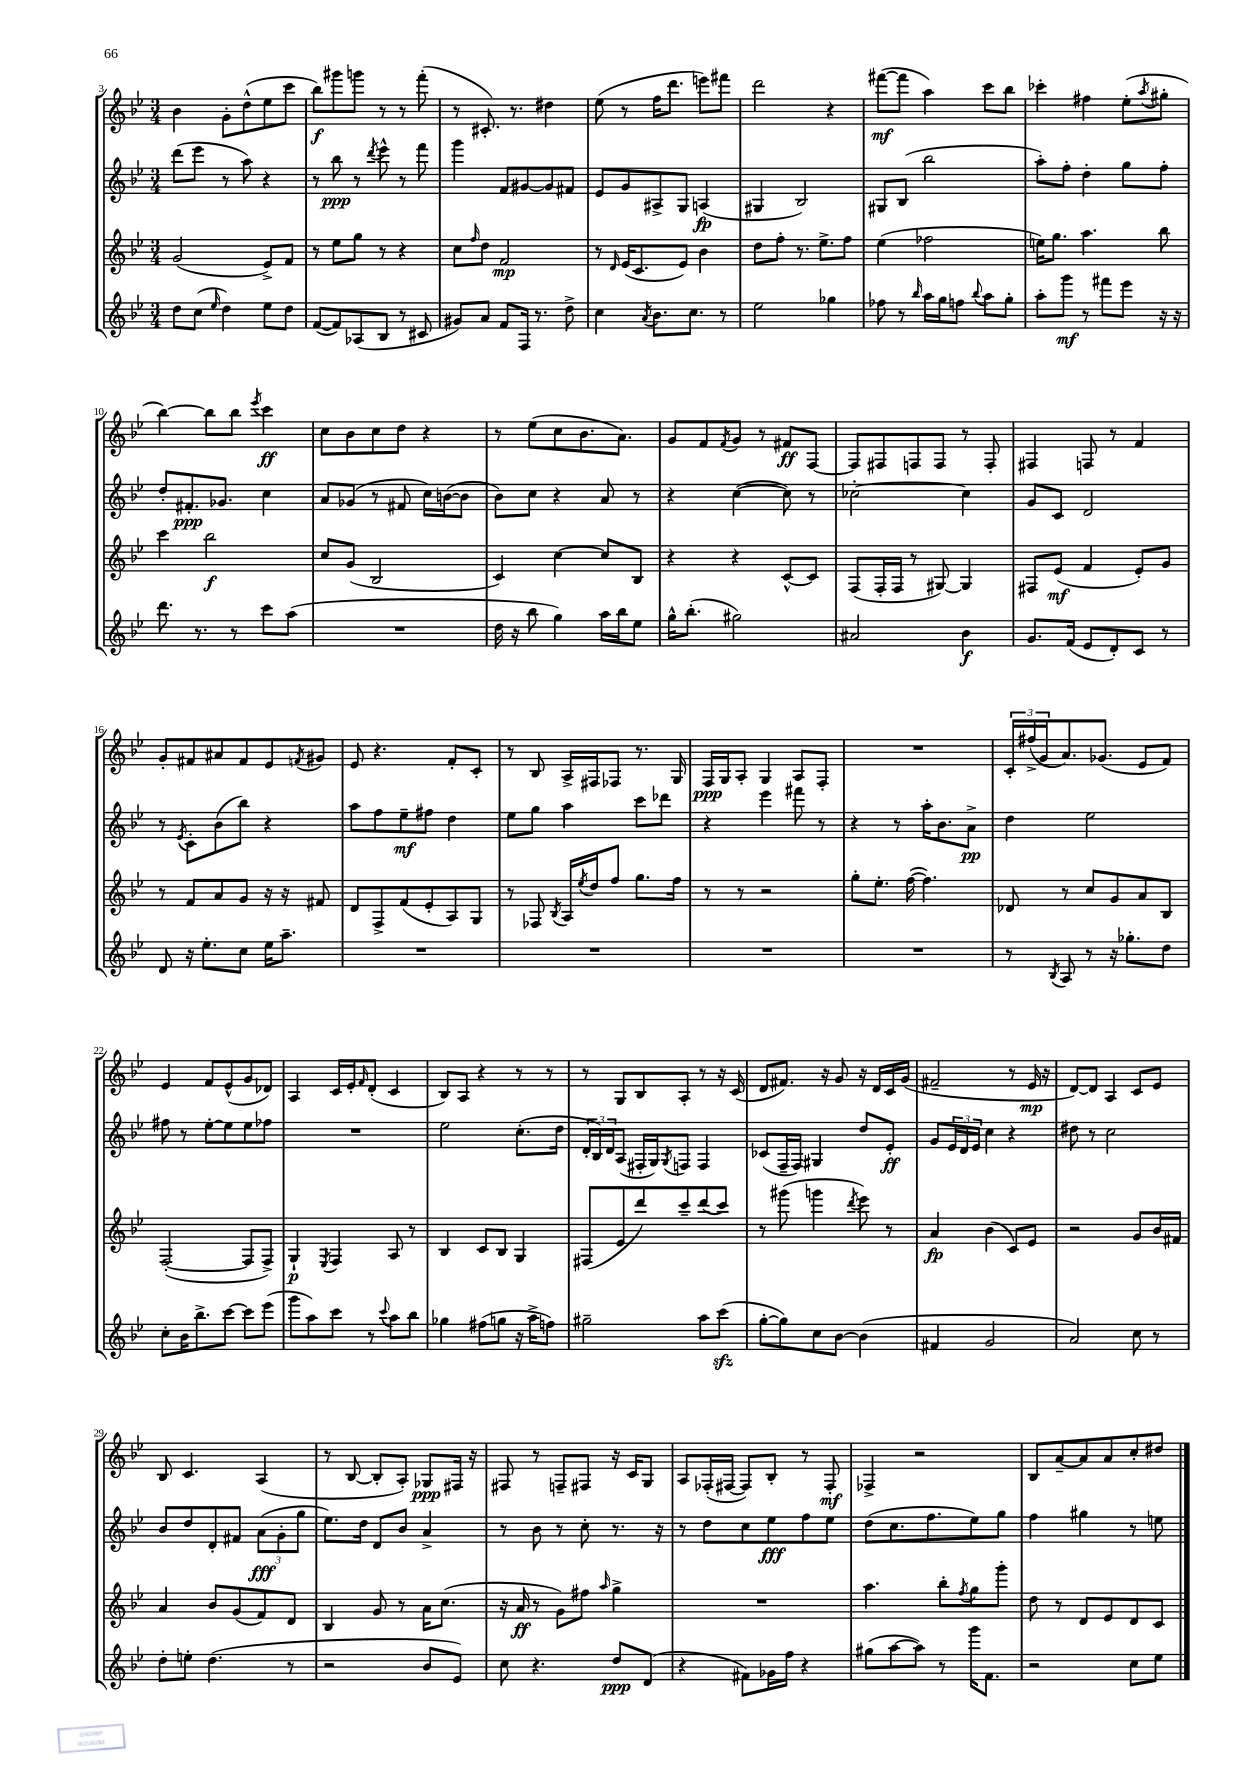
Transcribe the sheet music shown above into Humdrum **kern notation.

**kern	**dynam	**kern	**dynam	**kern	**dynam	**kern	**dynam
*part4	*part4	*part3	*part3	*part2	*part2	*part1	*part1
*staff4	*staff4	*staff3	*staff3	*staff2	*staff2	*staff1	*staff1
*clefG2	*	*clefG2	*	*clefG2	*	*clefG2	*
*k[b-e-]	*	*k[b-e-]	*	*k[b-e-]	*	*k[b-e-]	*
*M3/4	*	*M3/4	*	*M3/4	*	*M3/4	*
=3	=3	=3	=3	=3	=3	=3	=3
8dd\L	.	(2g/	.	(8ddd\L	.	4b-\	.
(8cc\J	.	.	.	8eee-\J	.	.	.
16qqee-/	.	.	.	.	.	.	.
4dd\)	.	.	.	8r	.	8g'\L	.
.	.	.	.	8aa\)	.	(8dd^^\	.
8ee-\L	.	8e-^/L)	.	4r	.	8ee-\	.
8dd\J	.	8f/J	.	.	.	8ccc\J	.
=4	=4	=4	=4	=4	=4	=4	=4
([8f/L	.	8r	.	8r	.	8bb-\L)	f
8f/])	.	8ee-\L	.	8bb-\	ppp	8ggg#X\	.
(8A-X/	.	8gg\J	.	8r	.	8gggn\J	.
.	.	.	.	8qddd/	.	.	.
8B-/J	.	8r	.	8eee-^^\	.	8r	.
8r	.	4r	.	8r	.	8r	.
8c#X/	.	.	.	8fff\	.	(8fff'\	.
=5	=5	=5	=5	=5	=5	=5	=5
8g#X/L)	.	8cc\L	.	4ggg\	.	8r	.
.	.	16qqff/	.	.	.	.	.
8a/J	.	8dd\J	.	.	.	8.c#X'/)	.
8f/L	.	2f/	mp	8f/L	.	.	.
.	.	.	.	.	.	8.r	.
16F/Jk	.	.	.	[8g#X/	.	.	.
8.r	.	.	.	.	.	.	.
.	.	.	.	8g#/]	.	4dd#X\	.
8dd^\	.	.	.	8f#X/J	.	.	.
=6	=6	=6	=6	=6	=6	=6	=6
4cc\	.	8r	.	8e-/L	.	(8ee-\	.
.	.	16qqd/	.	.	.	.	.
.	.	(16e-/KL	.	8g/	.	8r	.
.	.	8.c/	.	.	.	.	.
8qa/	.	.	.	.	.	.	.
8.b-\L	.	.	.	8A#X^/	.	16ff\KL	.
.	.	.	.	.	.	8.ddd\J	.
.	.	8e-/J)	.	8G/J	.	.	.
8.cc\J	.	.	.	.	.	.	.
.	.	4b-\	.	(4An/	fp	8eeen\L)	.
8r	.	.	.	.	.	8fff#X\J	.
=7	=7	=7	=7	=7	=7	=7	=7
2ee-\	.	8dd\L	.	4G#X/	.	2ddd\	.
.	.	8ff'\J	.	.	.	.	.
.	.	8.r	.	2B-/)	.	.	.
.	.	8.ee-^\L	.	.	.	.	.
4gg-X\	.	.	.	.	.	4r	.
.	.	8ff\J	.	.	.	.	.
=8	=8	=8	=8	=8	=8	=8	=8
8ff-X\	.	(4ee-\	.	8G#X/L	.	([8fff#X\L	mf
8r	.	.	.	(8B-/J	.	8fff#\J]	.
16qqbb-/	.	.	.	.	.	.	.
16aa\LL	.	2ff-X\	.	2bb-\	.	4aa\)	.
16gg\J	.	.	.	.	.	.	.
8ffn\J	.	.	.	.	.	.	.
8qqbb-/	.	.	.	.	.	.	.
8aa\L	.	.	.	.	.	8ccc\L	.
8gg'\J	.	.	.	.	.	8bb-\J	.
=9	=9	=9	=9	=9	=9	=9	=9
8aa'\L	.	16een\KL)	.	8aa'\L)	.	4ccc-X'\	.
.	.	8.gg\J	.	.	.	.	.
8ggg\J	mf	.	.	8ff'\J	.	.	.
8r	.	4.aa\	.	4dd'\	.	4ff#X\	.
8fff#X\L	.	.	.	.	.	.	.
8eee-\J	.	.	.	8gg\L	.	(8ee-'\L	.
.	.	.	.	.	.	8qaa/	.
16r	.	8bb-\	.	8ff'\J	.	8gg#X'\J	.
16r	.	.	.	.	.	.	.
!!LO:LB:g=z
=10	=10	=10	=10	=10	=10	=10	=10
8.ddd\	.	4ccc\	.	8dd'/L	.	[4bb-\)	.
.	.	.	.	8.f#X'/	ppp	.	.
8.r	.	.	.	.	.	.	.
.	.	2bb-\	f	.	.	8bb-\L]	.
.	.	.	.	8.g-X/J	.	.	.
8r	.	.	.	.	.	8bb-\J	.
.	.	.	.	.	.	8qeee-/	.
8ccc\L	.	.	.	4cc\	.	4ccc\	ff
(8aa\J	.	.	.	.	.	.	.
=11	=11	=11	=11	=11	=11	=11	=11
2.r	.	8cc/L	.	8a/L	.	8cc\L	.
.	.	(8g/J	.	(8g-X/J	.	8b-\	.
.	.	2B-/	.	8r	.	8cc\	.
.	.	.	.	8f#X/	.	8dd\J	.
.	.	.	.	16cc\LL)	.	4r	.
.	.	.	.	([16bn\J	.	.	.
.	.	.	.	8b\J]	.	.	.
=12	=12	=12	=12	=12	=12	=12	=12
16dd\	.	4c/)	.	8b-\L)	.	8r	.
16r	.	.	.	.	.	.	.
8bb-\	.	.	.	8cc\J	.	(8ee-\L	.
4gg\)	.	[4cc\	.	4r	.	8cc\	.
.	.	.	.	.	.	8.b-\	.
16aa\LL	.	8cc/L]	.	8a/	.	.	.
16bb-\J	.	.	.	.	.	8.a\J)	.
8ee-\J	.	8B-/J	.	8r	.	.	.
=13	=13	=13	=13	=13	=13	=13	=13
16gg^^\KL	.	4r	.	4r	.	8g/L	.
(8.bb-'\J	.	.	.	.	.	.	.
.	.	.	.	.	.	8f/	.
.	.	.	.	.	.	8qf/	.
2gg#X\)	.	4r	.	([4cc\	.	8g/J	.
.	.	.	.	.	.	8r	.
.	.	[8c^^/L	.	8cc\])	.	8f#X/L	ff
.	.	8c/J]	.	8r	.	[8F/J	.
=14	=14	=14	=14	=14	=14	=14	=14
2a#X/	.	(8F/L	.	[2cc-X'\	.	8F/L]	.
.	.	16F'/L	.	.	.	8F#X/	.
.	.	16F/JJ	.	.	.	.	.
.	.	8r	.	.	.	8Fn/	.
.	.	[8G#X/)	.	.	.	8F/J	.
4b-\	f	4G#/]	.	4cc-\]	.	8r	.
.	.	.	.	.	.	8F'/	.
=15	=15	=15	=15	=15	=15	=15	=15
8.g/L	.	8F#X/L	.	8g/L	.	4F#X/	.
.	.	(8e-/J	mf	8c/J	.	.	.
(16f/Jk	.	.	.	.	.	.	.
8e-/L	.	4f/	.	2d/	.	8Fn/	.
8d'/)	.	.	.	.	.	8r	.
8c/J	.	8e-'/L)	.	.	.	4f/	.
8r	.	8g/J	.	.	.	.	.
!!LO:LB:g=z
=16	=16	=16	=16	=16	=16	=16	=16
8d/	.	8r	.	8r	.	8g'/L	.
.	.	.	.	8qe-/	.	.	.
16r	.	8f/L	.	8c'\L	.	8f#X/	.
8.ee-'\L	.	.	.	.	.	.	.
.	.	8a/	.	(8b-\	.	8a#X/	.
8cc\J	.	8g/J	.	8bb-\J)	.	8f#/	.
16ee-\KL	.	16r	.	4r	.	8e-/	.
8.aa~\J	.	16r	.	.	.	.	.
.	.	.	.	.	.	8qfn/	.
.	.	8f#X/	.	.	.	8g#X/J	.
=17	=17	=17	=17	=17	=17	=17	=17
2.r	.	8d/L	.	8aa\L	.	8e-/	.
.	.	8F^/	.	8ff\	.	4.r	.
.	.	(8f/	.	8ee-~\	mf	.	.
.	.	8e-'/	.	8ff#X\J	.	.	.
.	.	8A/)	.	4dd\	.	8f'/L	.
.	.	8G/J	.	.	.	8c'/J	.
=18	=18	=18	=18	=18	=18	=18	=18
2.r	.	8r	.	8ee-\L	.	8r	.
.	.	8F-X/	.	8gg\J	.	8B-/	.
.	.	8qB-/	.	.	.	.	.
.	.	16A/LL	.	4aa\	.	16A^/LL	.
.	.	8qee-/	.	.	.	.	.
.	.	16dd/J	.	.	.	16F#X/J	.
.	.	8ff/J	.	.	.	8F-X/J	.
.	.	8.gg\L	.	8ccc\L	.	8.r	.
.	.	.	.	8ddd-X\J	.	.	.
.	.	16ff\Jk	.	.	.	16G/	.
=19	=19	=19	=19	=19	=19	=19	=19
2.r	.	8r	.	4r	.	16F/LL	ppp
.	.	.	.	.	.	16G/J	.
.	.	8r	.	.	.	8A'/J	.
.	.	2r	.	4eee-\	.	4G/	.
.	.	.	.	8fff#X\	.	8A/L	.
.	.	.	.	8r	.	8F'/J	.
=20	=20	=20	=20	=20	=20	=20	=20
2.r	.	8gg'\L	.	4r	.	2.r	.
.	.	8.ee-'\J	.	.	.	.	.
.	.	.	.	8r	.	.	.
.	.	([16ff\	.	.	.	.	.
.	.	4.ff\])	.	16aa'\KL	.	.	.
.	.	.	.	8.b-\	.	.	.
.	.	.	.	8a^\J	pp	.	.
=21	=21	=21	=21	=21	=21	=21	=21
8r	.	8d-X/	.	4dd\	.	24c'/LL	.
.	.	.	.	.	.	(24ff#X^/	.
.	.	.	.	.	.	24g/J	.
8qB-/	.	.	.	.	.	.	.
8A/	.	8r	.	.	.	8.a/)	.
8r	.	8cc/L	.	2ee-\	.	.	.
.	.	.	.	.	.	(8.g-X/J	.
16r	.	8g/	.	.	.	.	.
8.gg-X'\L	.	.	.	.	.	.	.
.	.	8a/	.	.	.	8e-/L	.
8dd\J	.	8B-/J	.	.	.	8f/J)	.
!!LO:LB:g=z
=22	=22	=22	=22	=22	=22	=22	=22
8cc'\L	.	([2F'/	.	8ff#X\	.	4e-/	.
16b-\K	.	.	.	8r	.	.	.
8.bb-^\	.	.	.	.	.	.	.
.	.	.	.	[8ee-'\L	.	8f/L	.
[8ccc\J	.	.	.	8ee-\]	.	(8e-^^/	.
8ccc\L]	.	8F/L]	.	8ee-\	.	8g/	.
(8eee-\J	.	8F^/J)	.	8ff-X\J	.	8d-X/J)	.
=23	=23	=23	=23	=23	=23	=23	=23
8ggg\L	.	4G`/	p	2.r	.	4A/	.
8aa\)	.	.	.	.	.	.	.
.	.	8qE-/	.	.	.	.	.
8ccc\J	.	4F/	.	.	.	16c/LL	.
.	.	.	.	.	.	16e-'/J	.
.	.	.	.	.	.	16qqf/	.
8r	.	.	.	.	.	(8d'/J	.
8qqccc/	.	.	.	.	.	.	.
8aa\L	.	8A/	.	.	.	4c/	.
8bb-\J	.	8r	.	.	.	.	.
=24	=24	=24	=24	=24	=24	=24	=24
4gg-X\	.	4B-/	.	2ee-\	.	8B-/L)	.
.	.	.	.	.	.	8A/J	.
(8ff#X\L	.	8c/L	.	.	.	4r	.
8ggn\J	.	8B-/J	.	.	.	.	.
16r	.	4G/	.	(8.cc'\L	.	8r	.
16aa^\KL	.	.	.	.	.	.	.
8ffn\J)	.	.	.	.	.	8r	.
.	.	.	.	16dd\Jk	.	.	.
=25	=25	=25	=25	=25	=25	=25	=25
2gg#X~\	.	(8F#X/L	.	24d'/LL	.	8r	.
.	.	.	.	24B-/)	.	.	.
.	.	.	.	24d/J	.	.	.
.	.	8e-/	.	(8A/J	.	8G/L	.
.	.	8ddd/)	.	16F#X'/LL	.	8B-/	.
.	.	.	.	16G/J)	.	.	.
.	.	.	.	8qG/	.	.	.
.	.	8ccc~/	.	8Fn/J	.	8A'/J	.
8aa\L	.	(8ddd/	.	4F/	.	8r	.
(8ccczz\J	.	8ccc/J)	.	.	.	16r	.
.	.	.	.	.	.	(16c/	.
=26	=26	=26	=26	=26	=26	=26	=26
[8gg'\L	.	8r	.	(8c-X/L	.	8d/L	.
8gg\])	.	(8ggg#X\	.	16F~/L	.	8.f#X/J)	.
.	.	.	.	16F/JJ)	.	.	.
8cc\	.	4gggn\	.	4G#X/	.	.	.
.	.	.	.	.	.	16r	.
[8b-\J	.	.	.	.	.	8g/	.
.	.	8qddd/	.	.	.	.	.
(4b-\]	.	8eee-\)	.	8dd/L	.	16r	.
.	.	.	.	.	.	16d/LL	.
.	.	8r	.	8e-'/J	ff	16c/	.
.	.	.	.	.	.	(16g/JJ	.
=27	=27	=27	=27	=27	=27	=27	=27
4f#X/	.	4a/	fp	8g/L	.	2f#X~/	.
.	.	.	.	24e-/L	.	.	.
.	.	.	.	24d/	.	.	.
.	.	.	.	24e-/JJ	.	.	.
2g/	.	(4b-\	.	4cc\	.	.	.
.	.	8c/L)	.	4r	.	8r	.
.	.	8e-/J	.	.	.	16e-/	mp
.	.	.	.	.	.	16r	.
=28	=28	=28	=28	=28	=28	=28	=28
2a/)	.	2r	.	8dd#X\	.	[8d/L)	.
.	.	.	.	8r	.	8d/J]	.
.	.	.	.	2cc\	.	4A/	.
8cc\	.	8g/L	.	.	.	8c/L	.
8r	.	16b-/L	.	.	.	8e-/J	.
.	.	16f#X/JJ	.	.	.	.	.
!!LO:LB:g=z
=29	=29	=29	=29	=29	=29	=29	=29
8dd'\L	.	4a/	.	8b-/L	.	8B-/	.
8een'\J	.	.	.	8dd/	.	4.c/	.
(4.dd\	.	8b-/L	.	8d'/	.	.	.
.	.	(8g/	.	8f#X/J	.	.	.
.	.	8f/)	.	(12a\L	fff	(4A/	.
.	.	.	.	12g'\	.	.	.
8r	.	8d/J	.	.	.	.	.
.	.	.	.	12gg\J	.	.	.
=30	=30	=30	=30	=30	=30	=30	=30
2r	.	4B-/	.	8.ee-\L)	.	8r	.
.	.	.	.	.	.	[8B-/	.
.	.	.	.	16dd\Jk	.	.	.
.	.	8g/	.	8d/L	.	8B-'/L]	.
.	.	8r	.	8b-/J	.	8A'/J)	.
8b-/L	.	16a\KL	.	4a^/	.	8G-X/L	ppp
.	.	(8.cc\J	.	.	.	.	.
8e-/J)	.	.	.	.	.	16F#X/Jk	.
.	.	.	.	.	.	16r	.
=31	=31	=31	=31	=31	=31	=31	=31
8cc\	.	16r	.	8r	.	8F#X/	.
.	.	16a/	ff	.	.	.	.
4.r	.	8r	.	8b-\	.	8r	.
.	.	8g\L)	.	8r	.	8Fn~/L	.
.	.	8ff#X\J	.	8cc'\	.	8F#X/J	.
.	.	16qqaa/	.	.	.	.	.
8dd/L	ppp	4gg^\	.	8.r	.	16r	.
.	.	.	.	.	.	16c/KL	.
(8d/J	.	.	.	.	.	8G/J	.
.	.	.	.	16r	.	.	.
=32	=32	=32	=32	=32	=32	=32	=32
4r	.	2.r	.	8r	.	8A/L	.
.	.	.	.	8dd\L	.	(16F-X'/L	.
.	.	.	.	.	.	[16F#X/JJ	.
8f#X\L)	.	.	.	8cc\	.	8F#/L])	.
16g-X\L	.	.	.	8ee-\	fff	8B-'/J	.
16ff\JJ	.	.	.	.	.	.	.
4r	.	.	.	8ff\	.	8r	.
.	.	.	.	8ee-\J	.	8F#'/	mf
=33	=33	=33	=33	=33	=33	=33	=33
(8gg#X\L	.	4.aa\	.	(8dd\L	.	4F-X^/	.
[8aa\	.	.	.	8.cc\	.	.	.
8aa\J])	.	.	.	.	.	2r	.
.	.	.	.	8.ff\	.	.	.
8r	.	8bb-'\L	.	.	.	.	.
.	.	8qff/	.	.	.	.	.
16ggg\KL	.	8gg\	.	8ee-\)	.	.	.
8.f\J	.	.	.	.	.	.	.
.	.	8ggg'\J	.	8gg\J	.	.	.
=34	=34	=34	=34	=34	=34	=34	=34
2r	.	8dd\	.	4ff\	.	8B-/L	.
.	.	8r	.	.	.	[8a~/	.
.	.	8d/L	.	4gg#X\	.	8a/]	.
.	.	8e-/	.	.	.	8a/	.
8cc\L	.	8d/	.	8r	.	8cc'/	.
8ee-\J	.	8c/J	.	8een\	.	8dd#X/J	.
==	==	==	==	==	==	==	==
*-	*-	*-	*-	*-	*-	*-	*-
